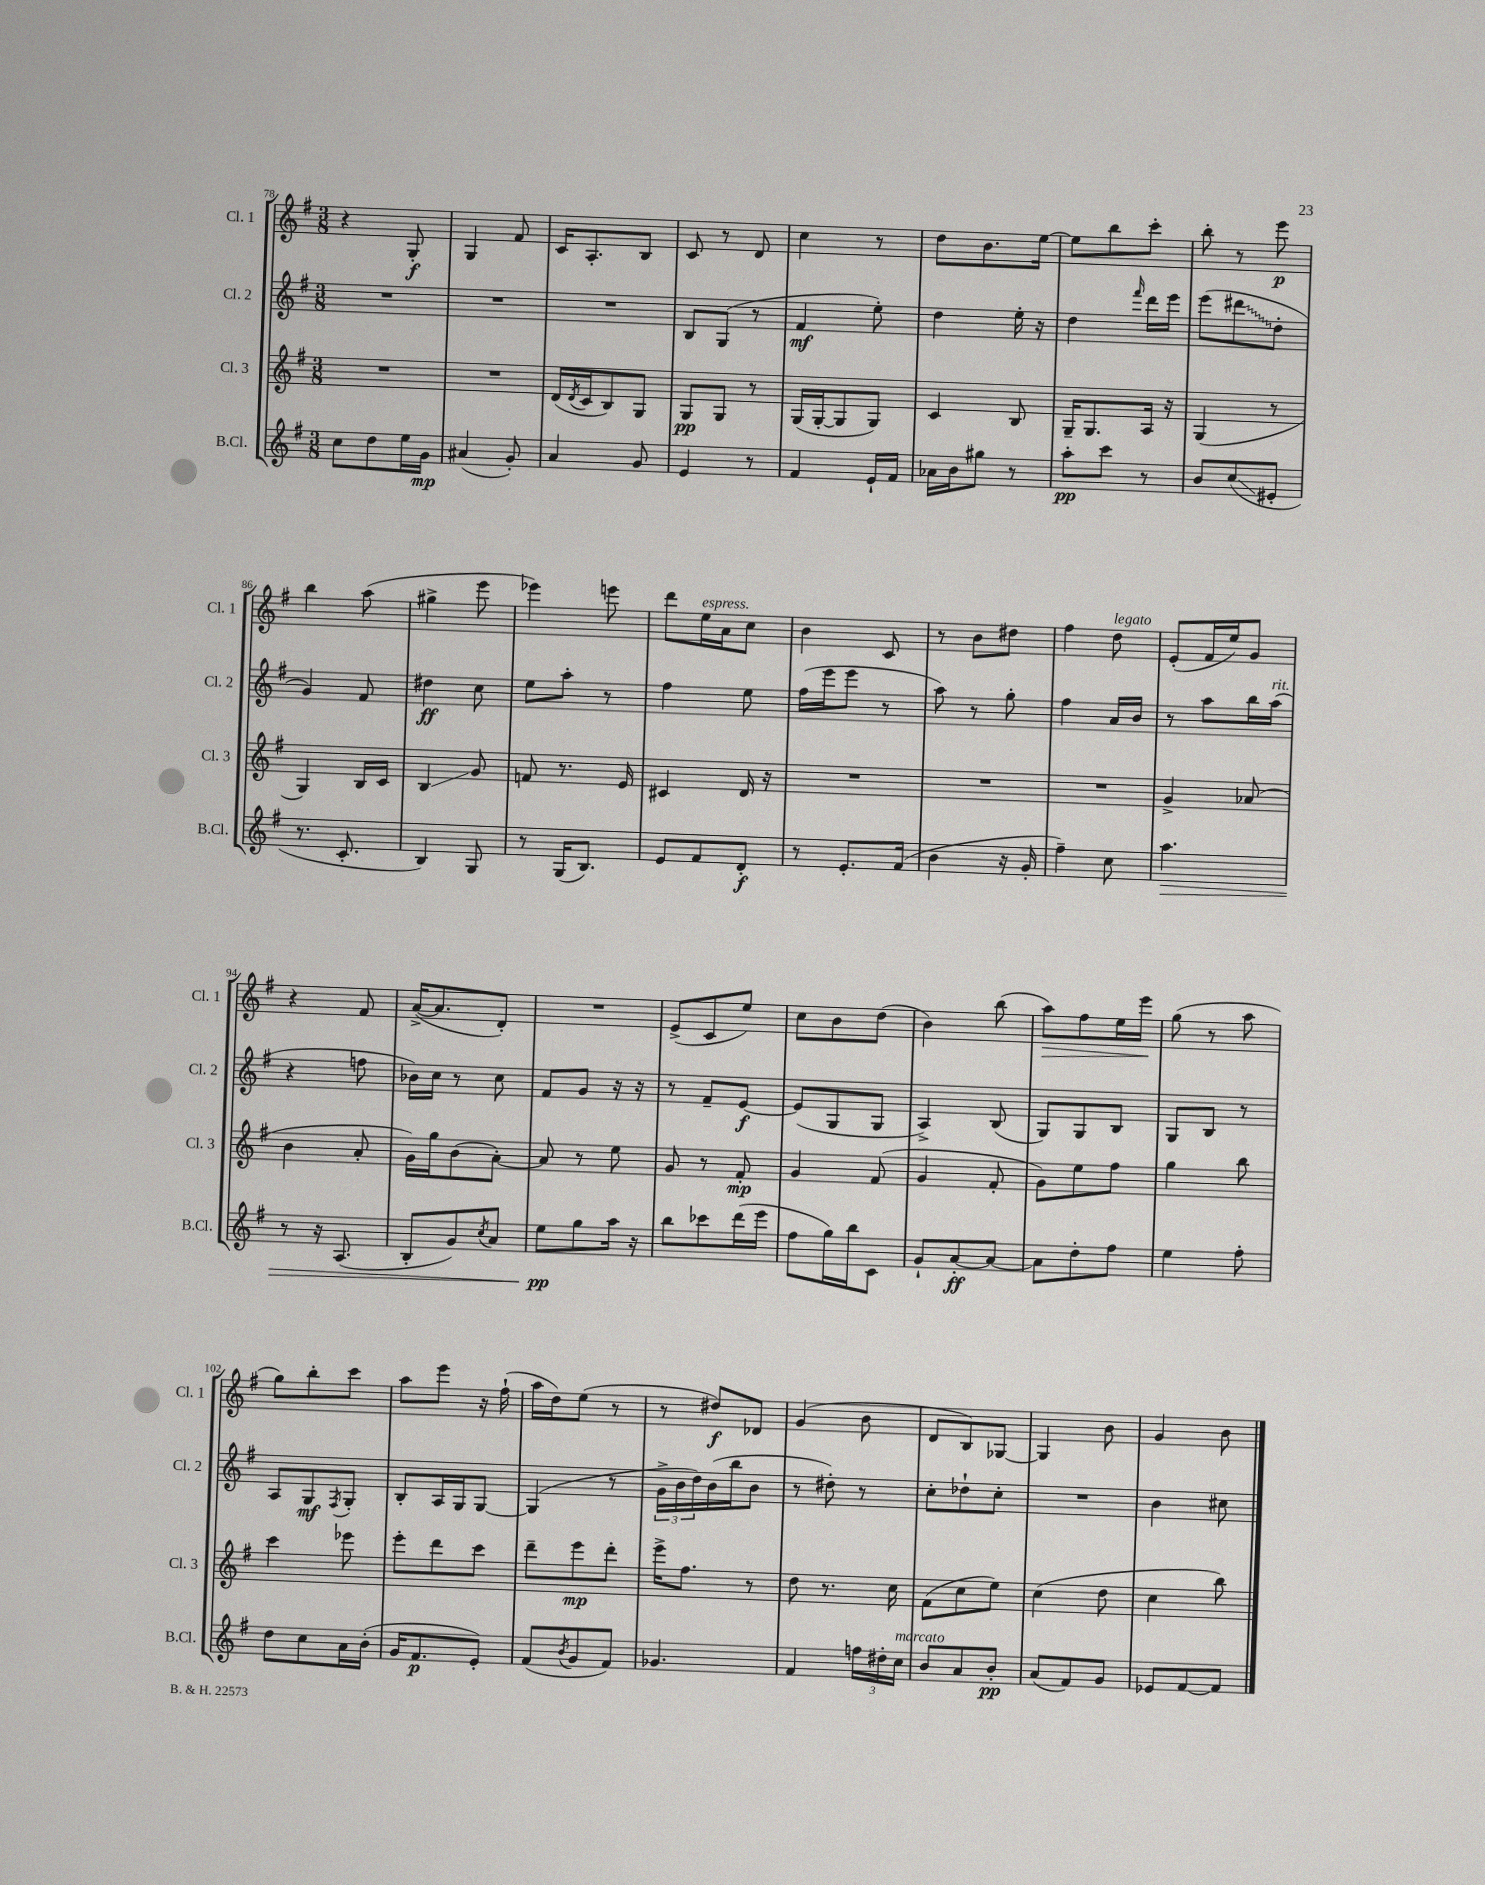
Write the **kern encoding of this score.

**kern	**kern	**kern	**kern
*staff4	*staff3	*staff2	*staff1
*clefG2	*clefG2	*clefG2	*clefG2
*k[f#]	*k[f#]	*k[f#]	*k[f#]
*M3/8	*M3/8	*M3/8	*M3/8
8cc\L	4.r	4.r	4r
8dd\	.	.	.
16ee\L	.	.	8G'/
16g\JJ	.	.	.
=	=	=	=
(4a#/	4.r	4.r	4G/
8g'/)	.	.	8f#/
=	=	=	=
4a/	(16d/LL	4.r	16c/LK
.	8qd/	.	.
.	16c/J	.	8.A'/
.	8B/)	.	.
8g/	8G/J	.	8B/J
=	=	=	=
4e/	8G/L	8B/L	8c/
.	8G/J	(8G/J	8r
8r	8r	8r	8d/
=	=	=	=
4f#/	(16G/LL	4f#/	4cc\
.	[16G'/J	.	.
.	8G/]	.	.
16e`/LL	8G/J)	8ee'\)	8r
16f#/JJ	.	.	.
=	=	=	=
16a-\LL	4c/	4dd\	8dd\L
16b\J	.	.	.
8gg#\J	.	.	8.b\
8r	8B/	16ee'\	.
.	.	16r	[16ee\Jk
=	=	=	=
8aa'\L	16G~/LK	4dd\	8ee\]L
.	8.G/	.	.
8ccc\J	.	.	8bb\
.	.	16qqfff#/	.
8r	16A/Jk	16ddd\LL	8ccc'\J
.	16r	16eee\JJ	.
=	=	=	=
8b/L	(4G/	(8eee\L	8bb'\
(8cc/	.	8ddd#\	8r
8e#'/J	8r	8dd'\J	8eee\
=	=	=	=
8.r	4G/)	4g/)	4bb\
8.c'/	.	.	.
.	16B/LL	8f#/	(8aa\
.	16c/JJ	.	.
=	=	=	=
4B/)	4B/	4dd#\	4gg#^\
8G/	8g/	8cc\	8eee\
=	=	=	=
8r	8f/	8ee\L	4eee-\)
(16G/LK	8.r	8aa'\J	.
8.B/J)	.	.	.
.	.	8r	8eee\
.	16e/	.	.
=	=	=	=
8e/L	4c#/	4ff#\	8ddd\L
8f#/	.	.	16ee\L
.	.	.	16a\J
8d'/J	16d/	8ee\	8cc\J
.	16r	.	.
=	=	=	=
8r	4.r	(16ff#\LL	4b\
.	.	16eee\J	.
8.e'/L	.	8eee\J	.
.	.	8r	8c/
(16f#/Jk	.	.	.
=	=	=	=
4b\	4.r	8aa\)	8r
.	.	8r	8b\L
16r	.	8gg'\	8dd#\J
16g'/	.	.	.
=	=	=	=
4ff#~\)	4.r	4ff#\	4ff#\
8cc\	.	16a/LL	8dd\
.	.	16b/JJ	.
=	=	=	=
4.aa\	4g^/	8r	(8e'/L
.	.	8aa\L	16f#/L
.	.	.	16ee/J)
.	(8a-/	16bb\L	8g/J
.	.	(16aa\JJ	.
=	=	=	=
8r	4b\	4r	4r
16r	.	.	.
(8.A/	.	.	.
.	8a'/	8ff\	8f#/
=	=	=	=
8B'/L	16g\LL)	16b-\LL)	([16a^/LK
.	16gg\J	16cc\JJ	8.a/]
8g/)	(8b\	8r	.
8qcc/	.	.	.
8a/J	[8a'\J)	8cc\	8d'/J)
=	=	=	=
8ee\L	8a/]	8f#/L	4.r
8gg\	8r	8g/J	.
16aa\Jk	8ee\	16r	.
16r	.	16r	.
=	=	=	=
8bb\L	8g/	8r	(8e^/L
8ccc-\	8r	8f#~/L	8c/
(16ddd\L	8f#'/	[8e/J	8ee/J)
16eee\JJ	.	.	.
=	=	=	=
8ff#\L	4g/	(8e/]L	8cc\L
16gg\L)	.	8G/	8b\
16bb\J	.	.	.
8c\J	(8f#/	8G/J	(8dd\J
=	=	=	=
8g`/L	4g/	4A^/)	4b\)
[8a'/	.	.	.
8a/_J	8f#'/	(8B/	(8bb\
=	=	=	=
8a\]L	8g\L)	8G/L)	8aa\L)
8dd'\	8ee\	8G/	8ff#\
8ff#\J	8ff#\J	8B/J	16ee\L
.	.	.	16eee\JJ
=	=	=	=
4ee\	4gg\	8G/L	(8gg\
.	.	8B/J	8r
8ff#'\	8bb\	8r	8aa\
=	=	=	=
8dd\L	4ccc\	8A/L	8gg\L)
8cc\	.	8G/	8bb'\
.	.	8qF#/	.
16a\L	8eee-\	8G'/J	8ccc\J
(16b'\JJ	.	.	.
=	=	=	=
16g/LK	8eee'\L	8B'/L	8aa\L
8.f#/	.	.	.
.	8ddd\	16A/L	8eee\J
.	.	16G/J	.
8e'/J)	8ccc\J	[8G/J	16r
.	.	.	(16ff#`\
=	=	=	=
(8f#/L	8ddd~\L	(4G/]	16aa\LL
.	.	.	16dd\J)
8qb/	.	.	.
8g/	8eee\	.	(8ee\J
8f#/J)	8ddd'\J	8r	8r
=	=	=	=
4.g-/	16eee^\LK	24g^\LL	8r
.	.	24b\	.
.	8.ff#\J	.	.
.	.	24dd\)	.
.	.	(16b\	8dd#/L)
.	.	16bb\J	.
.	8r	8b\J	8d-/J
=	=	=	=
4f#/	8dd\	8r	(4g/
.	8.r	8dd#'\)	.
24ff\LL	.	8r	8b\
24dd#'\	.	.	.
.	16cc\	.	.
24cc\JJ	.	.	.
=	=	=	=
8b/L	(8f#\L	8cc'\L	8d/L
8a/	8cc\	8dd-`\	8B/)
8b'/J	8ee\J)	8cc'\J	[8G-/J
=	=	=	=
(8a/L	(4cc\	4.r	4G-/]
8f#/)	.	.	.
8g/J	8dd\	.	8b\
=	=	=	=
8e-/L	4cc\	4b\	4g/
[8f#/	.	.	.
8f#/]J	8bb\)	8cc#\	8b\
==	==	==	==
*-	*-	*-	*-
